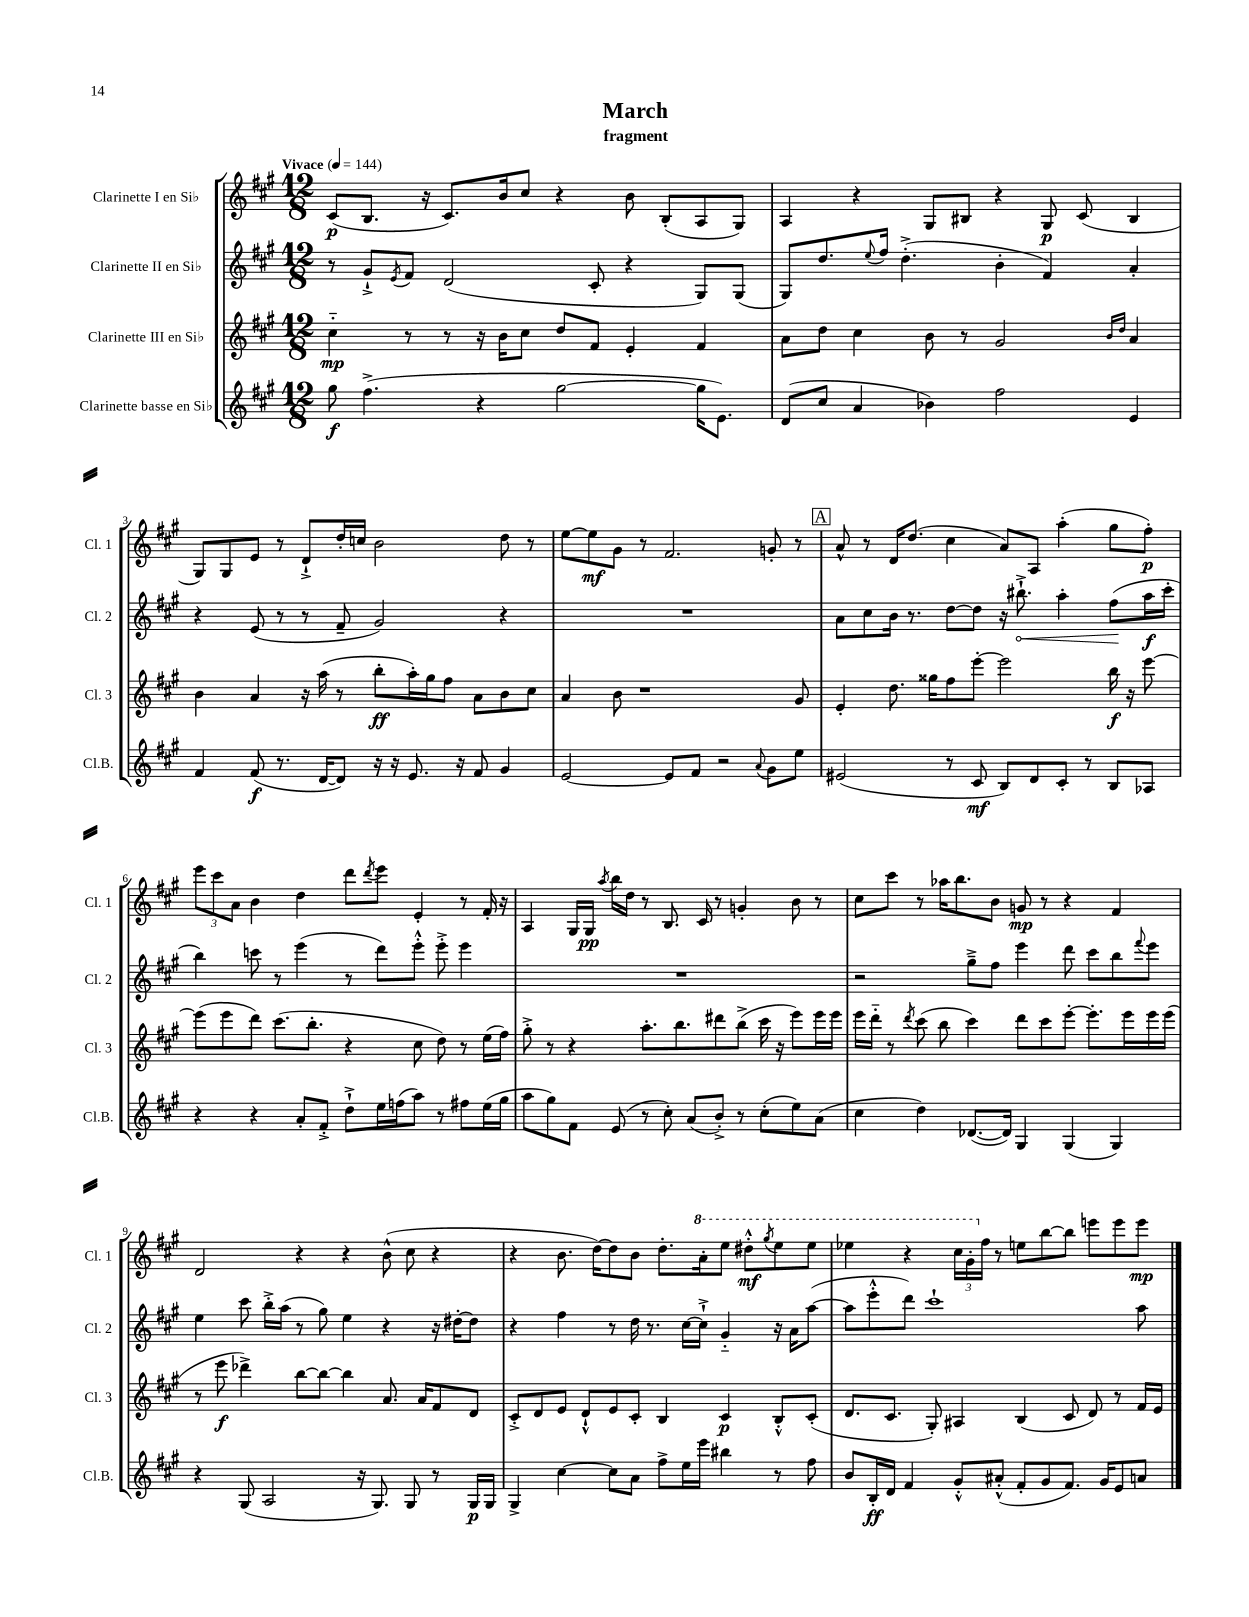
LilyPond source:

\header { title = "March" subtitle = "fragment" }
<<
\new StaffGroup <<
\new Staff = "s0" \with { instrumentName = "Clarinette I en Sib" shortInstrumentName = "Cl. 1" } {
    \clef treble \key a \major \numericTimeSignature \time 12/8 \tempo "Vivace" 4 = 144
    cis'8\p( b8. r16 cis'8.) b'16 cis''8 r4 b'8 b8-.( a8 gis8) |
    a4 r4 gis8 bis8 r4 gis8\p cis'8( bis4 |
    gis8) gis8 e'8 r8 d'8-!-> d''16-. c''16 b'2 d''8 r8 |
    e''8~ e''8\mf gis'8 r8 fis'2. g'8-. r8 |
    \mark \markup { \box "A" } a'8-^ r8 d'16 d''8.( cis''4 a'8) a8 a''4-.( gis''8 fis''8-.\p) |
    \tuplet 3/2 { e'''8 cis'''8 a'8 } b'4 d''4 d'''8 \acciaccatura { d'''8 } e'''8 e'4-. r8 fis'16-. r16 |
    a4 gis16 gis16\pp \acciaccatura { a''8 } b''16 d''16 r8 b8. cis'16 r8 g'4-. b'8 r8 |
    cis''8 cis'''8 r8 aes''16 b''8. b'8 g'8\mp r8 r4 fis'4 |
    d'2 r4 r4 b'8-^( cis''8 r4 |
    r4 b'8. d''16~) d''8 b'8 d''8.-. \ottava #1 a''16-. e'''8 dis'''8-.-^\mf \acciaccatura { gis'''8 } e'''8 e'''8 |
    ees'''4 r4 \tuplet 3/2 { cis'''16 gis''16-. \ottava #0 fis''16 } r8 e''!8 b''8~ b''8 e'''8 e'''8 e'''8\mp \bar "|." |
}
\new Staff = "s1" \with { instrumentName = "Clarinette II en Sib" shortInstrumentName = "Cl. 2" } {
    \clef treble \key a \major \numericTimeSignature \time 12/8
    r8 gis'8-!-> \acciaccatura { e'8 } fis'8 d'2( cis'8-. r4 gis8) gis8( |
    gis8) d''8. \appoggiatura { e''8 } fis''16 d''4.-.->( b'4-. fis'4) a'4-. |
    r4 e'8( r8 r8 fis'8-- gis'2) r4 |
    R1. |
    \mark \markup { \box "A" } a'8 cis''8 b'16 r8. d''8~ d''8 r16 \once \override Hairpin.circled-tip = ##t bis''8.-!->\< a''4-. fis''8\!( a''16\f cis'''16-. |
    b''4) c'''8 r8 e'''4( r8 d'''8) e'''8-.-^ e'''8-.-> e'''4 |
    R1. |
    r2 gis''8---> fis''8 e'''4 d'''8 cis'''8 b''8 \appoggiatura { fis'''8 } e'''8 |
    e''4 cis'''8 b''16-.-> a''16( r8 gis''8) e''4 r4 r16 dis''16~-. dis''8 |
    r4 fis''4 r8 d''16 r8. cis''16~ cis''16-!-> gis'4-_ r16 a'16 a''8~( |
    a''8 e'''8-.-^ d'''8) cis'''1-! a''8 \bar "|." |
}
\new Staff = "s2" \with { instrumentName = "Clarinette III en Sib" shortInstrumentName = "Cl. 3" } {
    \clef treble \key a \major \numericTimeSignature \time 12/8
    cis''4-_\mp r8 r8 r16 b'16 cis''8 d''8 fis'8 e'4-. fis'4 |
    a'8 d''8 cis''4 b'8 r8 gis'2 \grace { b'16 d''16 } a'4 |
    b'4 a'4 r16 a''16( r8 b''8-.\ff a''16-.) gis''16 fis''8 a'8 b'8 cis''8 |
    a'4 b'8 r1 gis'8 |
    \mark \markup { \box "A" } e'4-. d''8. gisis''16 fis''8 e'''8~-. e'''2 b''16\f r16 e'''8~ |
    e'''8( e'''8 d'''8) cis'''8.( b''8.-. r4 cis''8 d''8) r8 e''16( fis''16) |
    gis''8-.-> r8 r4 a''8.-. b''8. dis'''8 b''8->( cis'''16 r16 e'''8) e'''16 e'''16 |
    e'''16 d'''16-_ r8 \acciaccatura { d'''8 } cis'''8( b''8 cis'''4) d'''8 cis'''8 e'''8~-. e'''8.-. e'''16 e'''16 e'''16( |
    r8 e'''8\f des'''4->) b''8~ b''8~ b''4 a'8. a'16 fis'8 d'8 |
    cis'8-.-> d'8 e'8 d'8-!-^ e'8 cis'8-. b4 cis'4\p b8-.-^ cis'8-.( |
    d'8. cis'8. gis8-.) ais4 b4( cis'8 d'8) r8 fis'16 e'16 \bar "|." |
}
\new Staff = "s3" \with { instrumentName = "Clarinette basse en Sib" shortInstrumentName = "Cl.B." } {
    \clef treble \key a \major \numericTimeSignature \time 12/8
    gis''8\f fis''4.->( r4 gis''2~ gis''16 e'8.) |
    d'8( cis''8 a'4 bes'4) fis''2 e'4 |
    fis'4 fis'8\f( r8. d'16~ d'8) r16 r16 e'8. r16 fis'8 gis'4 |
    e'2~ e'8 fis'8 r2 \appoggiatura { a'8 } gis'8 e''8 |
    \mark \markup { \box "A" } eis'2( r8 cis'8\mf b8) d'8 cis'8-. r8 b8 aes8 |
    r4 r4 a'8-. fis'8-.-> d''8-!-> e''16 f''16( a''8) r8 fis''8 e''16( gis''16 |
    a''8 gis''8) fis'8 e'8( r8 cis''8-.) a'8( b'8-.->) r8 cis''8-.( e''8) a'8( |
    cis''4 d''4) des'8.~( des'16) gis4 gis4( gis4) |
    r4 gis8( a2 r16 gis8.) gis8 r8 gis16\p gis16 |
    gis4-> cis''4~ cis''8 a'8 fis''8-> e''16 e'''16 bis''4 r8 fis''8 |
    b'8 b16-.\ff d'16 fis'4 gis'8-.-^ ais'8-.-^( fis'8-. gis'8 fis'8.) gis'16 e'8 a'8 \bar "|." |
}
>>
>>
